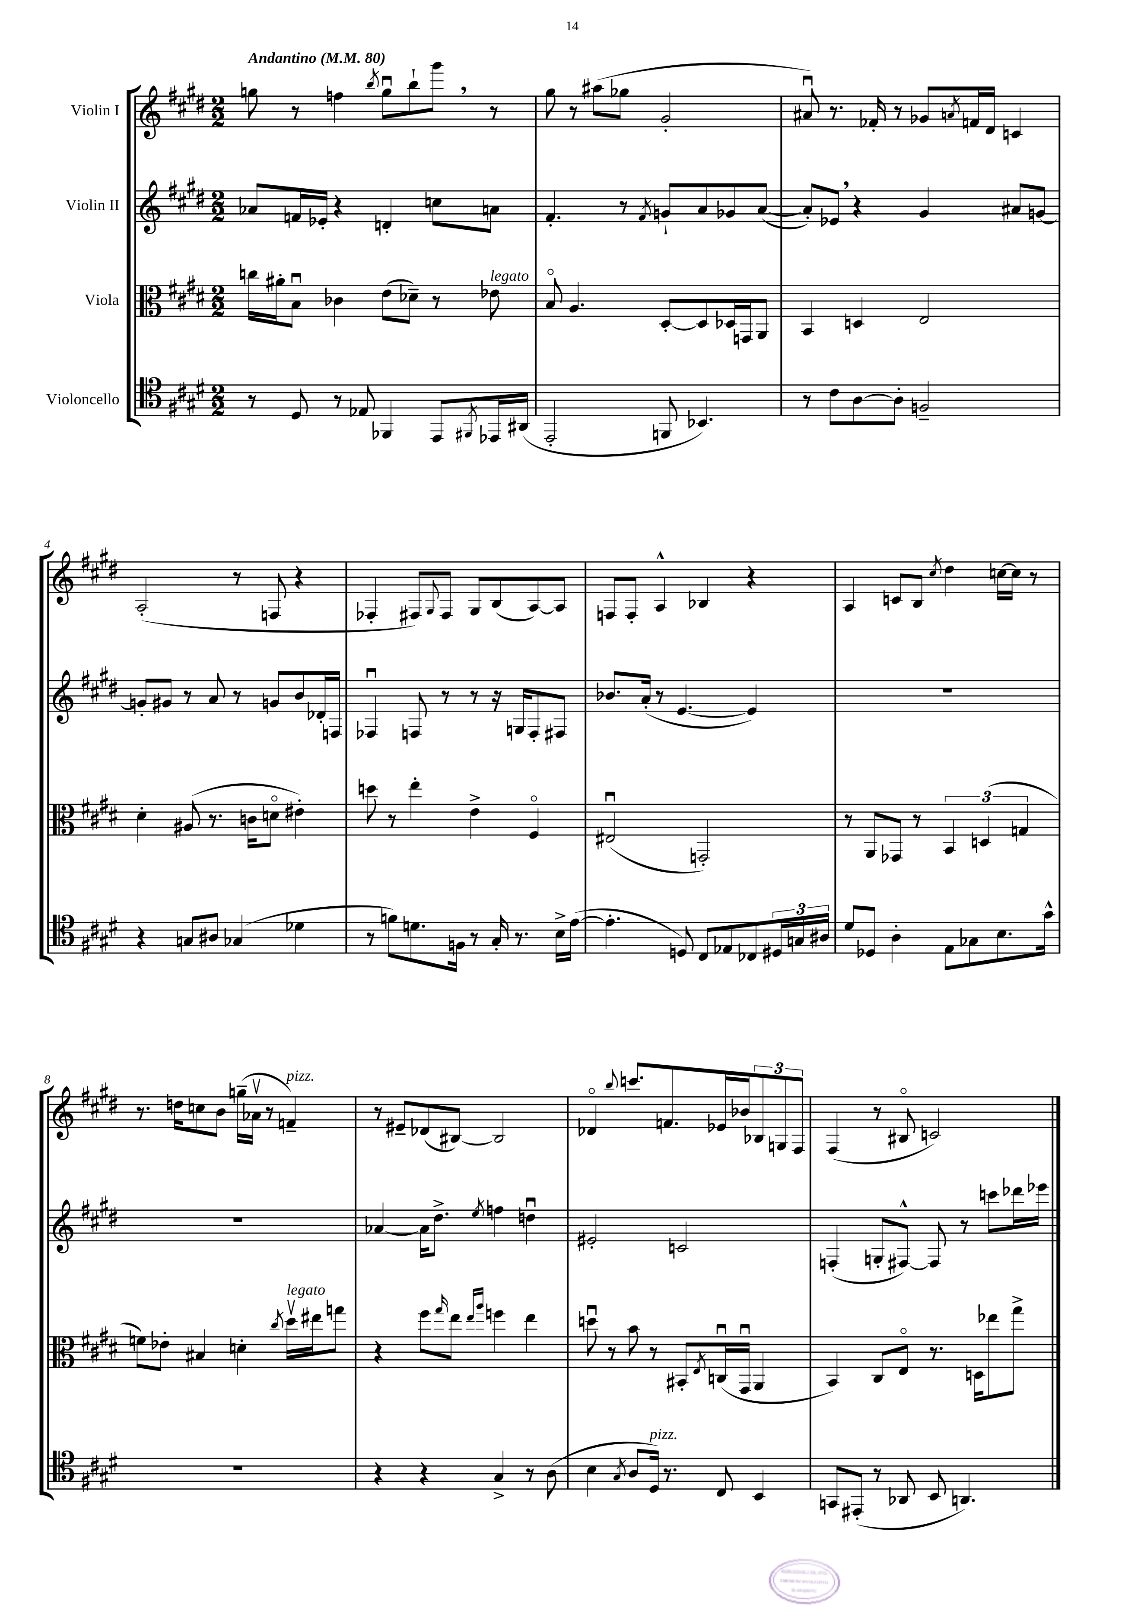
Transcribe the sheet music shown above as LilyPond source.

<<
\new StaffGroup <<
\new Staff = "s0" \with { instrumentName = "Violin I" } {
    \clef treble \key e \major \numericTimeSignature \time 2/2 \tempo "Andantino" 4 = 80
    g''8 r8 f''4 \acciaccatura { b''8 } g''8\downbow b''8-! gis'''8 \breathe r8 |
    gis''8 r8 ais''8( ges''8 gis'2-. |
    ais'8\downbow) r8. fes'16-. r8 ges'8 \acciaccatura { a'8 } f'16 dis'16 c'4 |
    a2-.( r8 f8 r4 |
    fes4-. fis8) \appoggiatura { gis8 } fis8 gis8 b8( a8~) a8 |
    f8 f8-. a4-^ bes4 r4 |
    a4 c'8 b8 \acciaccatura { cis''8 } dis''4 c''16~ c''16 r8 |
    r8. d''16 c''8 b'8 g''16--( aes'16\upbow r8 f'4--^\markup { \italic "pizz." }) |
    r8 eis'8-- des'8( bis8~) bis2 |
    des'4\flageolet \appoggiatura { b''8 } c'''8. f'8. ees'16 bes'16 \tuplet 3/2 { bes8 g8 fis8 } |
    fis4( r8 bis8\flageolet c'2) \bar "|." |
}
\new Staff = "s1" \with { instrumentName = "Violin II" } {
    \clef treble \key e \major \numericTimeSignature \time 2/2
    aes'8 f'16 ees'16-. r4 d'4-. c''8 a'8 |
    fis'4.-. r8 \acciaccatura { fis'8 } g'8-! a'8 ges'8 a'8~( |
    a'8-.) ees'8 \breathe r4 gis'4 ais'8 g'8~ |
    g'8-. gis'8 r8 a'8 r8 g'8 b'8 des'16-. f16 |
    fes4\downbow f8 r8 r8 r16 g16 f8-. fis8 |
    bes'8. a'16-.( r8 e'4.~ e'4) |
    R1 |
    R1 |
    aes'4~ aes'16 dis''8.-> \acciaccatura { e''8 } f''4 d''4\downbow |
    eis'2-. c'2 |
    f4-.( g8-. fis8~-^) fis8 r8 c'''8 des'''16 ees'''16 \bar "|." |
}
\new Staff = "s2" \with { instrumentName = "Viola" } {
    \clef alto \key e \major \numericTimeSignature \time 2/2
    c''16 ais'16-. b8\downbow ces'4 e'8( des'8--) r8 ees'8^\markup { \italic "legato" } |
    b8\flageolet a4. dis8~-. dis8 des16 g,16 a,8 |
    b,4 d4 e2 |
    dis'4-. ais8( r8. c'16 d'8\flageolet eis'4-.) |
    d''8 r8 e''4-. e'4-> fis4\flageolet |
    eis2\downbow( g,2-.) |
    r8 a,8 ges,8 r8 \tuplet 3/2 { b,4 d4( g4 } |
    f'8) ees'8-. bis4 d'4-. \acciaccatura { cis''8 } dis''16\upbow^\markup { \italic "legato" } eis''16 g''8 |
    r4 fis''8 \grace { gis''16 } e''8 \grace { e''16 a''16 } f''4 e''4 |
    d''8\downbow r8 b'8 r8 bis,8-. \acciaccatura { e8 } c16\downbow( gis,16\downbow a,4 |
    b,4) cis8 e8\flageolet r8. d16 ees''8 gis''8-> \bar "|." |
}
\new Staff = "s3" \with { instrumentName = "Violoncello" } {
    \clef tenor \key e \major \numericTimeSignature \time 2/2
    r8 dis8 r8 ees8 fes,4 e,8 \acciaccatura { fis,8 } ees,16 ais,16( |
    e,2-. f,8 bes,4.) |
    r8 cis'8 a8~ a8-. f2-- |
    r4 g8 ais8 ges4( des'4 |
    r8 f'8) d'8. f16 r8 gis16-. r8. b16-> e'16~( |
    e'4.-. d8) cis8 ees8 ces8 \tuplet 3/2 { dis16 g16 ais16 } |
    dis'8 des8 a4-. e8 ges8 b8. gis'16-^ |
    R1 |
    r4 r4 gis4-> r8 a8( |
    b4 \acciaccatura { gis8 } a8 dis16^\markup { \italic "pizz." }) r8. cis8 b,4 |
    g,8 eis,8-.( r8 aes,8 b,8 a,4.) \bar "|." |
}
>>
>>
